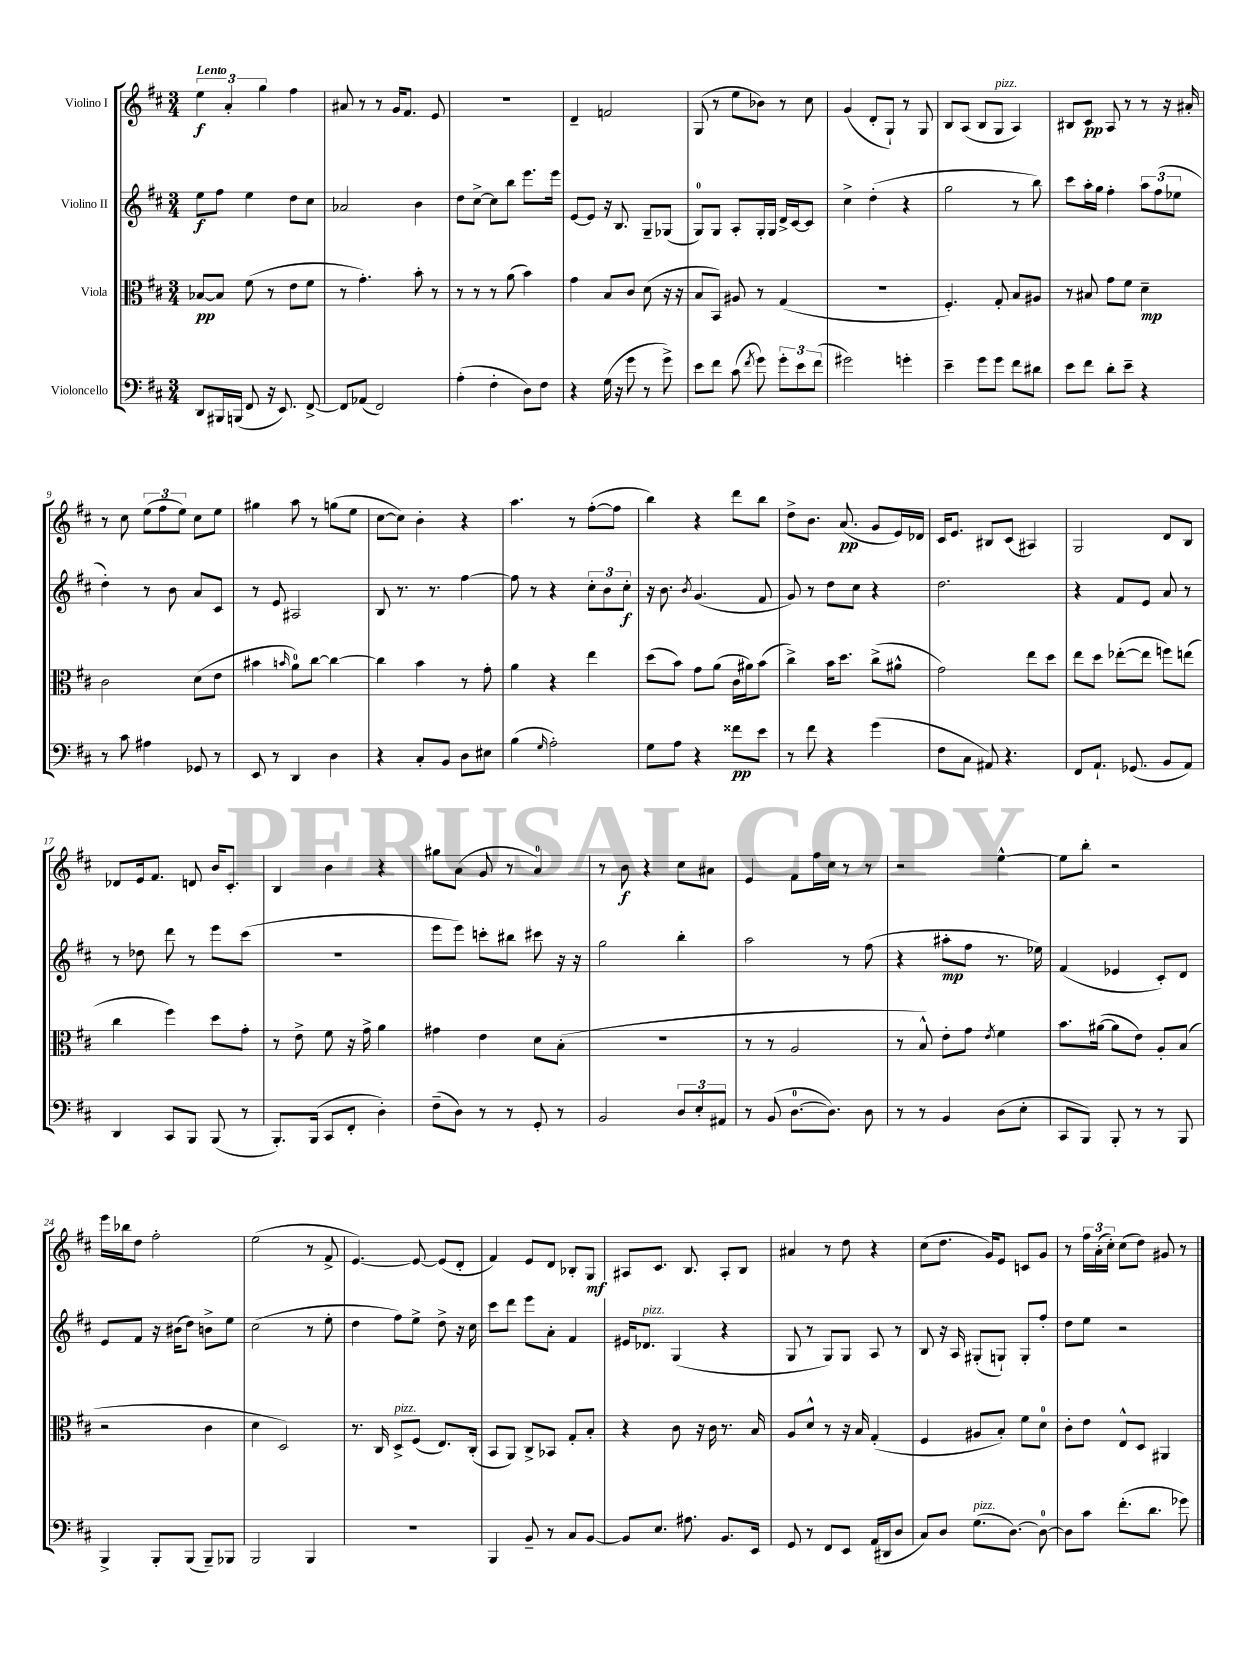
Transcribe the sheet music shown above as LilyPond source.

<<
\new StaffGroup <<
\new Staff = "s0" \with { instrumentName = "Violino I" } {
    \clef treble \key d \major \numericTimeSignature \time 3/4 \tempo "Lento"
    \autoBeamOff \tuplet 3/2 { e''4\f a'4-. g''4 } fis''4 |
    ais'8 r8 r8 g'16[ fis'8.] e'8 |
    R2. |
    d'4-- f'2 |
    g8( r8 e''8[ bes'8]) r8 cis''8 |
    g'4( d'8[-. g8]-!) r8 g8 |
    b8[ a8]( b8[ g8]^\markup { \italic "pizz." } a4) |
    bis8[ cis'8]\pp a8 r8 r8 r16 ais'16-. |
    r8 cis''8 \tuplet 3/2 { e''8[( fis''8 e''8]) } cis''8[ e''8] |
    gis''4 a''8 r8 g''8[( e''8] |
    cis''8[~ cis''8]) b'4-. r4 |
    a''4. r8 fis''8[~-.( fis''8] |
    b''4) r4 d'''8[ b''8] |
    d''8[-> b'8.] a'8.\pp( g'8[ e'16) des'16] |
    cis'16[ e'8.] bis8[ cis'8]( ais4) |
    g2 d'8[ b8] |
    des'8[ e'16 fis'8.] d'8 b'16[ cis'8.]-. |
    b4 b'4 r4 |
    gis''8[ a'8]( g'8 r8 a'4-0) |
    r8 b'8\f r4 cis''8[ ais'8] |
    e'4 fis'8[ fis''16 cis''16] r8 r8 |
    r2 e''4~-^ |
    e''8[ b''8]-. r2 |
    e'''16[ bes''16 d''8] fis''2-. |
    e''2( r8 fis'8-> |
    e'4.~) e'8~ e'8[( d'8]-. |
    fis'4) e'8[ d'8] bes8[-. g8]\mf |
    ais8[ cis'8.] b8. ais8[-. b8] |
    ais'4 r8 d''8 r4 |
    cis''8[( d''8.] g'16[) e'8] c'8[ g'8] |
    r8 \tuplet 3/2 { fis''16[ a'16-.( cis''16]-.) } cis''8[( d''8]) gis'8 r8 \bar "|." |
}
\new Staff = "s1" \with { instrumentName = "Violino II" } {
    \clef treble \key d \major \numericTimeSignature \time 3/4
    \autoBeamOff e''8[\f fis''8] e''4 d''8[ cis''8] |
    aes'2 b'4 |
    d''8[ cis''8]~-> cis''8[ b''8] e'''8.[ e'''16] |
    e'8[~ e'8] r16 b8. g8[-- ges8]( |
    g8[-0) g8] a8[-. g16-. g16] d'16[-> cis'16~ cis'8] |
    cis''4-> d''4-.( r4 |
    g''2 r8 b''8) |
    cis'''8[ a''16-. g''16] fis''4-. \tuplet 3/2 { a''8[ fis''8( ees''8] } |
    d''4-.) r8 b'8 a'8[ cis'8] |
    r8 e'8 ais2 |
    b8 r8. r8. fis''4~ |
    fis''8 r8 r4 \tuplet 3/2 { cis''8[-. b'8 cis''8]-.\f } |
    r16 b'8. \acciaccatura { b'8 } g'4.( fis'8 |
    g'8) r8 d''8[ cis''8] r4 |
    d''2. |
    r4 fis'8[ e'8] a'8 r8 |
    r8 des''8 d'''8 r8 e'''8[ cis'''8]( |
    R2. |
    e'''8[ e'''8]) c'''8[-. bis''8] cis'''8 r16 r16 |
    g''2 b''4-. |
    a''2 r8 fis''8( |
    r4 ais''8[-.\mp fis''8] r8. ees''16) |
    fis'4( ees'4 cis'8[-.) d'8] |
    e'8[ fis'8] r16 bis'16[( d''8]) b'8[-> e''8] |
    cis''2( r8 e''8-. |
    d''4 fis''8[) e''8]-> d''8-> r16 cis''16 |
    cis'''8[ d'''8] e'''8[ a'8]-. fis'4 |
    eis'16[ des'8.]^\markup { \italic "pizz." } g4( r4 |
    g8 r8 g8[) g8] a8 r8 |
    b8 r16 a16 gis8[-.( g8]-!) g8[-. fis''8]-. |
    d''8[ e''8] r2 \bar "|." |
}
\new Staff = "s2" \with { instrumentName = "Viola" } {
    \clef alto \key d \major \numericTimeSignature \time 3/4
    \autoBeamOff bes8[~\pp bes8] fis'8( r8 e'8[ fis'8] |
    r8 g'4.-.) b'8-. r8 |
    r8 r8 r8 a'8( b'4) |
    g'4 b8[ cis'8] d'8( r16 r16 |
    b8[ b,8]) ais8 r8 g4( |
    R2. |
    fis4.-.) g8-. b8[ ais8] |
    r8 bis8 g'8[ fis'8] d'4--\mp |
    cis'2 d'8[( e'8] |
    bis'4 \grace { b'16 } a'8[-0) cis''8]~ cis''4~ |
    cis''4 b'4 r8 g'8-. |
    a'4 r4 e''4 |
    d''8[( b'8]) g'8[ a'8]( cis'16[ ais'16) b'8]( |
    cis''4->) b'16[ d''8.] cis''8[->( ais'8]-^ |
    g'2) e''8[ d''8] |
    e''8[ d''8] ees''8[~-.( ees''8] f''8[) e''8]( |
    cis''4 fis''4) d''8[ g'8]-. |
    r8 e'8-> fis'8 r16 g'16-> a'4 |
    gis'4 e'4 d'8[ b8]-.( |
    R2. |
    r8 r8 a2 |
    r8 b8-^) e'8[-. g'8] \acciaccatura { e'8 } fis'4 |
    b'8.[ ais'16]~( ais'8[ e'8]) a8[-. b8]( |
    r2 cis'4 |
    d'4 d2) |
    r8. cis16 d8[->^\markup { \italic "pizz." } fis8]( e8.[) cis16]-.( |
    b,8[ a,8]) cis8[-> bes,8] g8[-. b8]-. |
    r4 cis'8 r16 cis'16 r8. b16 |
    a8[ d'8]-^ r8 r16 b16 g4-.( |
    fis4 ais8[ b8]-.) fis'8[ d'8]-0 |
    cis'8[-. e'8] e8[-^ d8] ais,4 \bar "|." |
}
\new Staff = "s3" \with { instrumentName = "Violoncello" } {
    \clef bass \key d \major \numericTimeSignature \time 3/4
    \autoBeamOff d,8[ bis,,16 b,,16]( fis,8 r16 e,8.) fis,8~-> |
    fis,8[ aes,8]( fis,2) |
    a4-.( fis4-. d8[) fis8] |
    r4 g16( r16 g'8 r8 g'8->) |
    e'8[ fis'8] cis'8( \acciaccatura { fis'8 } g'8) \tuplet 3/2 { g'8[-. e'8 fis'8]( } |
    gis'2) g'4-. |
    e'4-- g'8[ g'8] fis'8[ dis'8] |
    e'8[ fis'8] d'8[-. e'8]-- r4 |
    r8 cis'8 ais4 ges,8 r8 |
    e,8 r8 d,4 d4 |
    r4 cis8[-. b,8] d8[ eis8] |
    b4( \grace { g16 } a2-.) |
    g8[ a8] r4 fisis'8[\pp e'8] |
    r8 fis'8 r4 g'4( |
    fis8[ cis8] ais,8) r4. |
    fis,8[ a,8.]-! ges,8.( b,8[ a,8]) |
    d,4 cis,8[ b,,8] b,,8( r8 |
    b,,8.[-.) b,,16]( cis,8[ fis,8]-. d4-.) |
    fis8[--( d8]) r8 r8 g,8-. r8 |
    b,2 \tuplet 3/2 { d8[ e8-. ais,8] } |
    r8 b,8( d8.[-0~ d8.]) d8 |
    r8 r8 b,4 d8[( e8]-. |
    cis,8[ b,,8]) b,,8-. r8 r8 b,,8 |
    b,,4-> b,,8[-. b,,8]( b,,8[--) bes,,8] |
    b,,2 b,,4 |
    R2. |
    b,,4 b,8-- r8 cis8[ b,8]~ |
    b,8[ e8.] ais8. b,8.[ e,16] |
    g,8 r8 fis,8[ e,8] a,16[( dis,16 d8] |
    cis8[) d8] g8.[^\markup { \italic "pizz." }( d8.]~) d8-0~ |
    d8[ cis'8] fis'8.[-.( d'8.] ges'8) \bar "|." |
}
>>
>>
